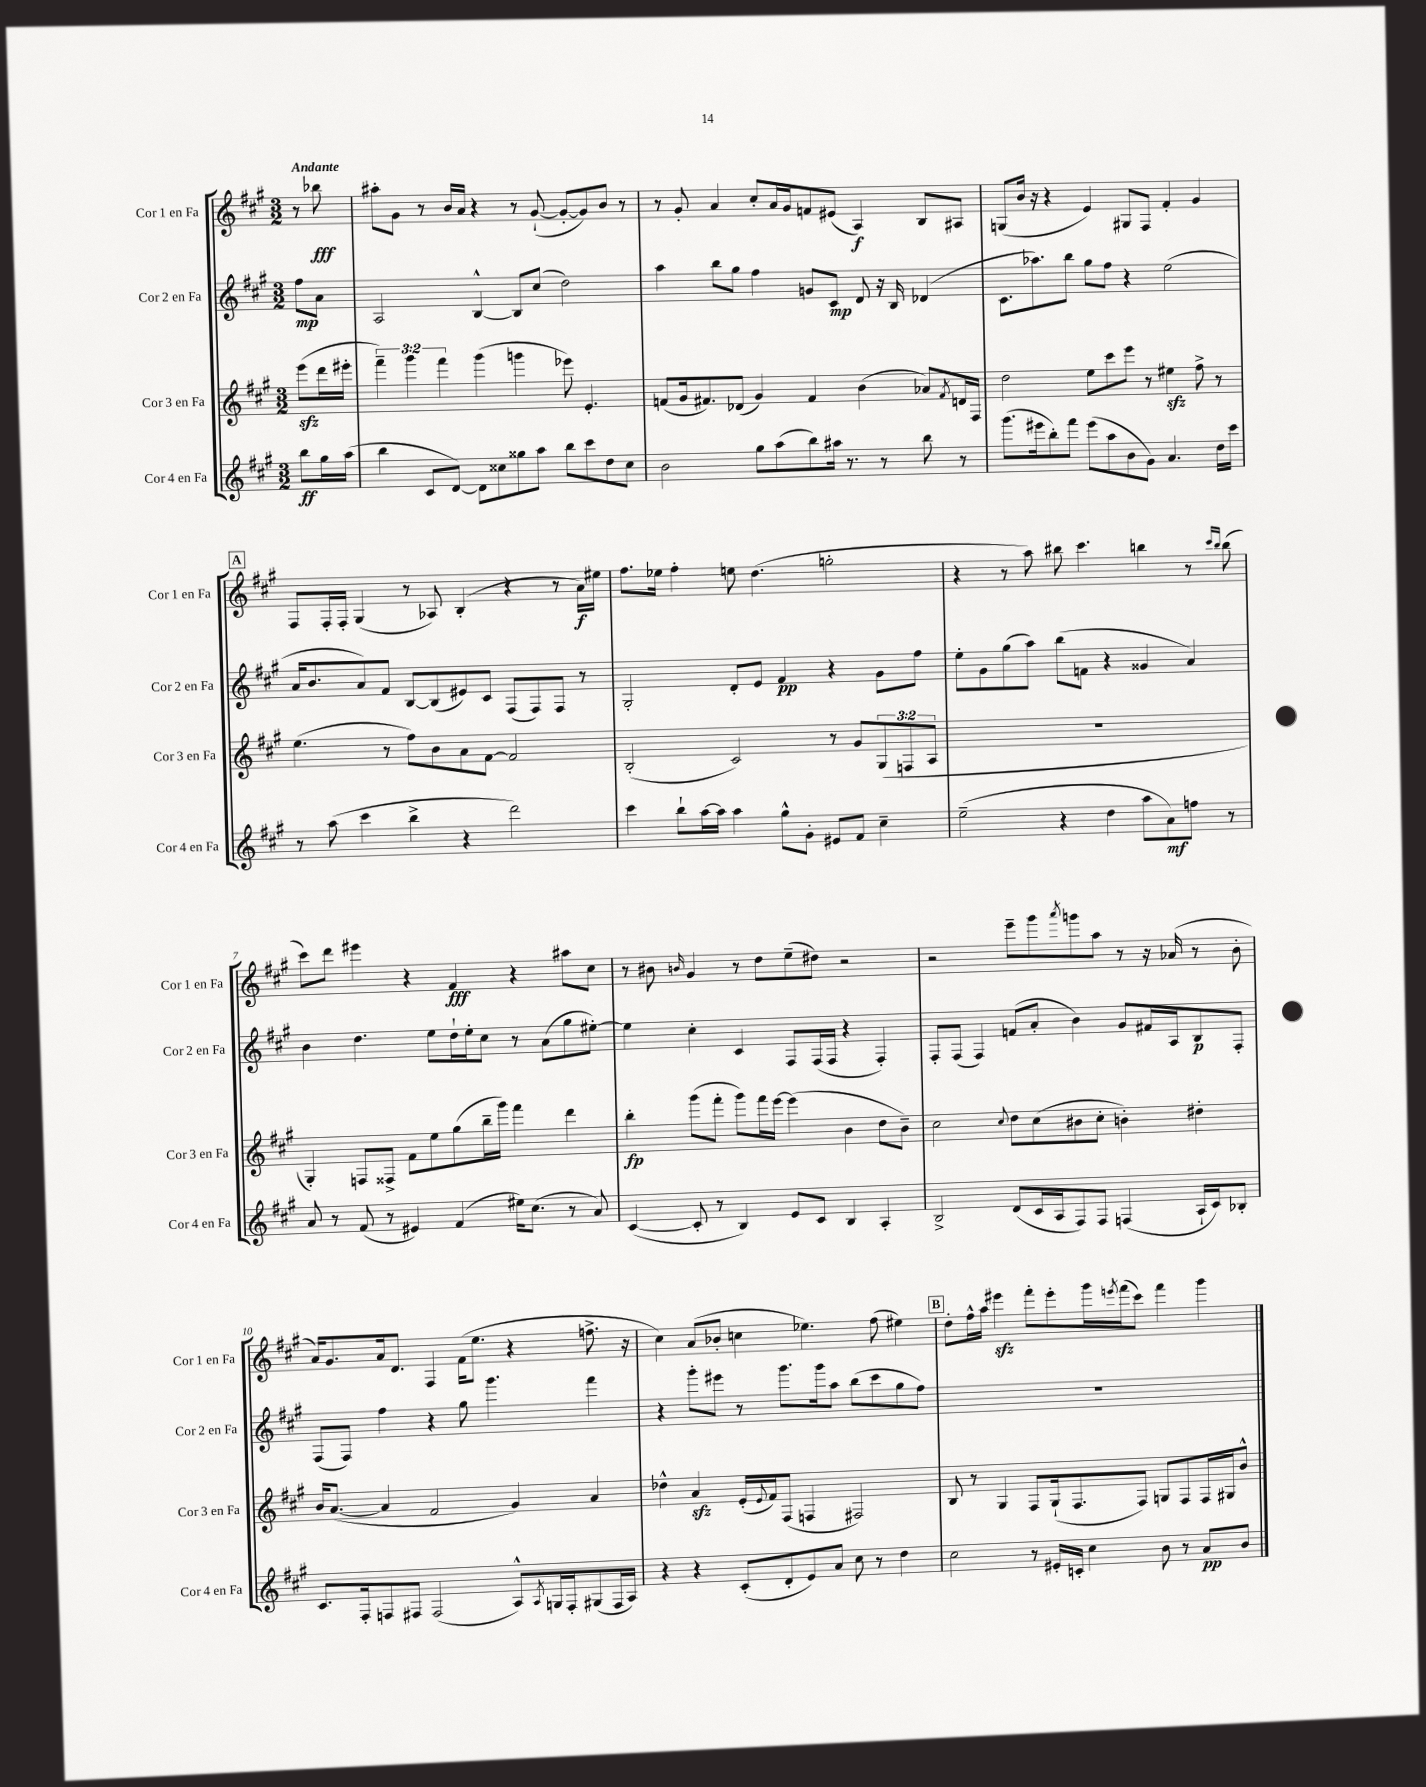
<<
\new StaffGroup <<
\new Staff = "s0" \with { instrumentName = "Cor 1 en Fa" shortInstrumentName = "Cor 1 en Fa" } {
    \clef treble \key a \major \numericTimeSignature \time 3/2 \partial 4 \tempo "Andante"
    r8 bes''8\fff |
    ais''8-. gis'8 r8 b'16 a'16 r4 r8 gis'8~-!( gis'8~-. gis'8) b'8 r8 |
    r8 gis'8-. a'4 cis''8-. a'16 gis'16 f'8 eis'8( a4\f) b8 ais8 |
    g8( b'16 r16 r4 e'4) gis8 fis8 fis'4-. gis'4 |
    \mark \markup { \box "A" } fis8 fis16-. fis16-. gis4( r8 aes8) b4-.( r4 r8 a'16\f) eis''16 |
    fis''8. ees''16 fis''4-. e''8 d''4.( g''2-. |
    r4 r8 a''8) bis''8 cis'''4. b''4 r8 \grace { cis'''16 b''16 } b''8( |
    cis'''8) d'''8 eis'''4 r4 fis'4\fff r4 ais''8 cis''8 |
    r8 bis'8 \grace { b'16 } gis'4 r8 d''8 e''8--( dis''8) r2 |
    r2 e'''8-- gis'''8 \acciaccatura { a'''8 } g'''8 a''8 r8 r16 aes'16( r8 b'8-. |
    a'16) gis'8. a'16 d'8. fis4 fis'16( e''8. r4 f''8.-> r16 |
    cis''4) a'8( bes'8-. c''4 ees''4.) fis''8( eis''4) |
    \mark \markup { \box "B" } d''8-. fis''16-^ a''16 eis'''4\sfz fis'''8-. eis'''8-. gis'''16 \acciaccatura { e'''8 } fis'''16( cis'''8) fis'''4 gis'''4 \bar "|." |
}
\new Staff = "s1" \with { instrumentName = "Cor 2 en Fa" shortInstrumentName = "Cor 2 en Fa" } {
    \clef treble \key a \major \numericTimeSignature \time 3/2 \partial 4
    fis''8\mp a'8 |
    a2 b4~-^ b8 cis''8( d''2) |
    a''4 b''8 gis''8 fis''4 g'8 cis'8\mp d'8 r16 b16 des'4( |
    cis'8. aes''8.) b''8 gis''8 fis''8 r4 e''2( |
    \mark \markup { \box "A" } a'16 b'8. a'8) fis'8 b8~ b8( eis'8) cis'8 fis8( fis8) fis8 r8 |
    gis2-. d'8-. e'8 fis'4\pp r4 gis'8 fis''8 |
    e''8-. gis'8 gis''8( a''8) b''8( f'8 r4 gisis'4 a'4) |
    b'4 d''4. e''8 d''16-! e''16-. cis''8 r8 a'8( gis''8 eis''8~-.) |
    eis''4 cis''4-. cis'4 fis8 fis16( fis16 r4 fis4-.) |
    fis8-. fis8( fis4) f'8( a'8-. b'4) gis'8 fis'16 a16 b8\p fis8-. |
    fis8( fis8) fis''4 r4 gis''8 gis'''4. fis'''4 |
    r4 gis'''8-. eis'''8 r8 gis'''8. gis'''16 a''8 b''8( cis'''8 gis''8 fis''8) |
    \mark \markup { \box "B" } R1. \bar "|." |
}
\new Staff = "s2" \with { instrumentName = "Cor 3 en Fa" shortInstrumentName = "Cor 3 en Fa" } {
    \clef treble \key a \major \numericTimeSignature \time 3/2 \override Staff.TupletNumber.text = #tuplet-number::calc-fraction-text \partial 4
    e'''8\sfz( d'''16 eis'''16-. |
    \tuplet 3/2 { fis'''4--) gis'''4 fis'''4 } gis'''4( g'''4 ees'''8) e'4.-. |
    f'8( gis'16 fis'8.) des'8( gis'4) fis'4 b'4( aes'8) \acciaccatura { fis'8 } d'16 fis16 |
    d''2 e''8 cis'''8 e'''8 r8 eis''4\sfz fis''8-> r8 |
    \mark \markup { \box "A" } e''4.( r8 fis''8) b'8 a'8 fis'8~ fis'2 |
    b2-.( cis'2) r8 gis'8 \tuplet 3/2 { gis8( f8 a8 } |
    R1. |
    gis4-.) f8 fisis8-> fis'8 e''8 gis''8( b''16-- gis'''16) fis'''4 d'''4 |
    b''4-.\fp gis'''8( fis'''8-. gis'''8) fis'''16 e'''16~ e'''4( b'4 d''8 b'8--) |
    cis''2 \appoggiatura { cis''8 } d''8 cis''8( bis'8 cis''8-. b'4-.) dis''4-. |
    b'16 a'8.~( a'4 fis'2 gis'4) a'4 |
    des''4-^ a'4\sfz e'16-.( \appoggiatura { e'8 } fis'16) fis8( f4 fis2) |
    \mark \markup { \box "B" } b8 r8 gis4 fis8 gis16-!( fis8. fis8) g8 fis8 fis16 gis16 b'8-^ \bar "|." |
}
\new Staff = "s3" \with { instrumentName = "Cor 4 en Fa" shortInstrumentName = "Cor 4 en Fa" } {
    \clef treble \key a \major \numericTimeSignature \time 3/2 \partial 4
    b''8\ff gis''16 a''16( |
    b''4 cis'8 d'8~) d'8 cisis''8 gisis''8 a''8 b''8 cis'''8 d''8 cisis''8 |
    b'2 gis''8 a''8( b''8) ais''16 r8. r8 b''8 r8 |
    gis'''8.( eis'''16 b''8-.) fis'''8 eis'''8( a''8 b'8 gis'8) a'4. d''16 cis'''16 |
    \mark \markup { \box "A" } r8 a''8( cis'''4 b''4-> r4 d'''2) |
    cis'''4 b''8-! a''16~ a''16 a''4 gis''8-^ gis'8-. eis'8 fis'8 cis''4-- |
    e''2--( r4 d''4 a''8 a'8\mf) f''8 r8 |
    a'8 r8 fis'8( r8 eis'4) fis'4( eis''16) cis''8.( r8 a'8) |
    cis'4~( cis'8-. r8 b4) e'8 cis'8 b4 a4-. |
    b2-> d'8( cis'16 a16 fis8) fis8 f4( a16-! cis'16) bes8-. |
    cis'8. fis16-. f8 fis8 fis2( a8-^) \acciaccatura { a8 } g16 fis16-. gis8( fis16 a16) |
    r4 r4 cis'8-.( d'8-. e'8) a'8 cis''8 r8 d''4 |
    \mark \markup { \box "B" } cis''2 r8 eis'16-. c'16-. cis''4 b'8 r8 a'8\pp b'8 \bar "|." |
}
>>
>>
